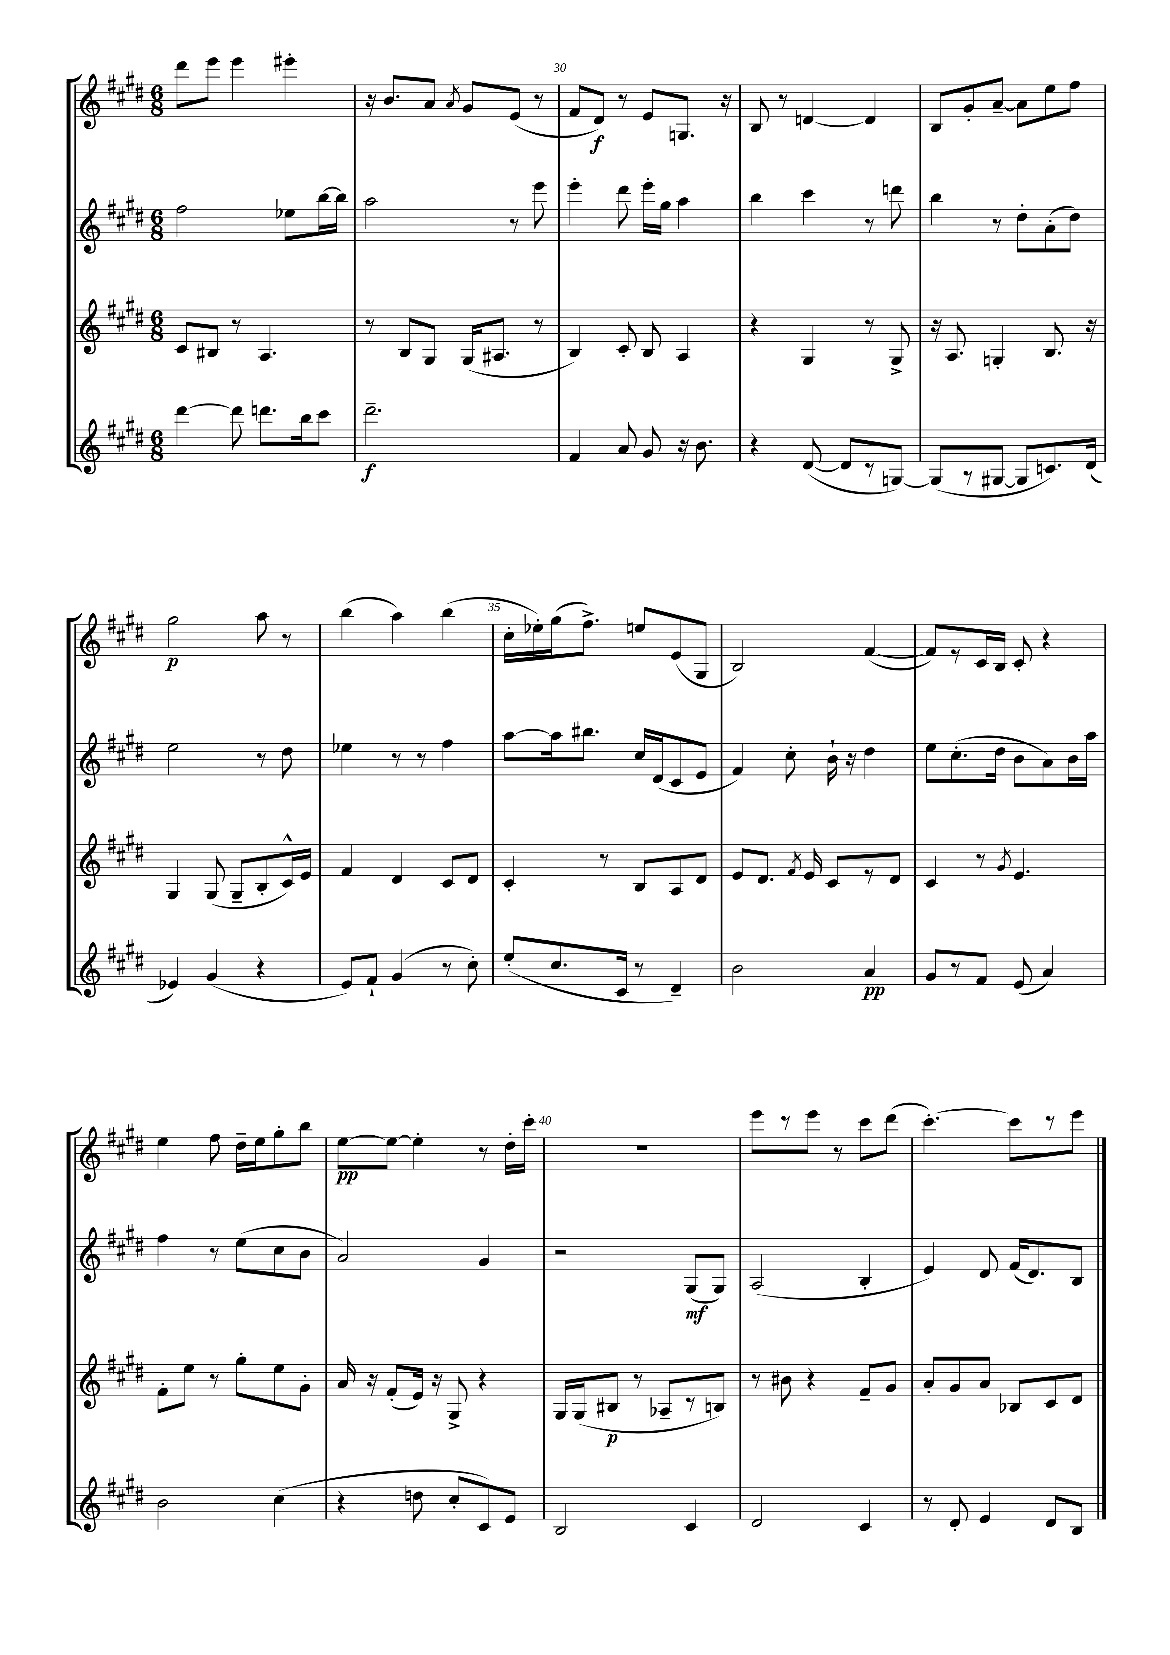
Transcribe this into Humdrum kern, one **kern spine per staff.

**kern	**kern	**kern	**kern
*staff4	*staff3	*staff2	*staff1
*clefG2	*clefG2	*clefG2	*clefG2
*k[f#c#g#d#]	*k[f#c#g#d#]	*k[f#c#g#d#]	*k[f#c#g#d#]
*M6/8	*M6/8	*M6/8	*M6/8
[4ddd#\	8c#/L	2ff#\	8ddd#\L
.	8B#/J	.	8eee\J
8ddd#\]	8r	.	4eee\
8.ddd\L	4.A/	.	.
.	.	8ee-\L	4eee#'\
16bb\k	.	.	.
8ccc#\J	.	[16bb\L	.
.	.	16bb\]JJ	.
=	=	=	=
2.ddd#~\	8r	2aa\	16r
.	.	.	8.b/L
.	8B/L	.	.
.	8G#/J	.	8a/J
.	.	.	8qa/
.	(16G#/LK	.	8g#/L
.	8.A#/J	.	.
.	.	8r	(8e/J
.	8r	8eee\	8r
=	=	=	=
4f#/	4B/)	4eee'\	8f#/L
.	.	.	8d#/J)
8a/	8c#'/	8ddd#\	8r
8g#/	8B/	16eee'\LL	8e/L
.	.	16gg#\JJ	.
16r	4A/	4aa\	8.G/J
8.b\	.	.	.
.	.	.	16r
=	=	=	=
4r	4r	4bb\	8B/
.	.	.	8r
([8d#/	4G#/	4ccc#\	[4d/
8d#/]L	.	.	.
8r	8r	8r	4d/]
[8G/J)	8G#^/	8ddd\	.
=	=	=	=
(8G/]L	16r	4bb\	8B/L
.	8.A/	.	.
8r	.	.	8g#'/
[8G#/J	4G'/	8r	[8a~/J
8G#/]L	.	8dd#'\L	8a\]L
8.c/)	8.B/	(8a'\	8ee\
.	.	8dd#\J)	8ff#\J
(16d#/Jk	16r	.	.
=	=	=	=
4e-/)	4G#/	2ee\	2gg#\
(4g#/	(8G#/	.	.
.	8G#~/L	.	.
4r	8B'/	8r	8aa\
.	16c#^^/L)	8dd#\	8r
.	16e/JJ	.	.
=	=	=	=
8e/L)	4f#/	4ee-\	(4bb\
8f#`/J	.	.	.
(4g#/	4d#/	8r	4aa\)
.	.	8r	.
8r	8c#/L	4ff#\	(4bb\
8cc#'\)	8d#/J	.	.
=	=	=	=
(8ee'/L	4c#'/	[8aa\L	16cc#'\LL
.	.	.	16ee-'\)
8.cc#/	.	16aa\]k	(16gg#\J
.	.	8.bb#\J	8.ff#^\J)
.	8r	.	.
16c#/Jk	.	.	.
8r	8B/L	16cc#/LL	8ee/L
.	.	(16d#/J	.
4d#~/)	8A/	8c#/	(8e/
.	8d#/J	8e/J	8G#/J
=	=	=	=
2b\	8e/L	4f#/)	2B/)
.	8.d#/J	.	.
.	.	8cc#'\	.
.	8qf#/	.	.
.	16e/	.	.
.	8c#/L	16b`\	.
.	.	16r	.
4a/	8r	4dd#\	([4f#/
.	8d#/J	.	.
=	=	=	=
8g#/L	4c#/	8ee\L	8f#/]L)
8r	.	(8.cc#'\	8r
8f#/J	8r	.	16c#/L
.	.	16dd#\Jk	16B/JJ
.	8qg#/	.	.
(8e/	4.e/	8b\L	8c#'/
4a/)	.	8a\)	4r
.	.	16b\L	.
.	.	16aa\JJ	.
=	=	=	=
2b\	8f#'\L	4ff#\	4ee\
.	8ee\J	.	.
.	8r	8r	8ff#\
.	8gg#'\L	(8ee\L	16dd#~\LL
.	.	.	16ee\J
(4cc#\	8ee\	8cc#\	8gg#'\
.	8g#'\J	8b\J	8bb\J
=	=	=	=
4r	16a/	2a/)	[8ee\L
.	16r	.	.
.	(8f#'/L	.	8ee\_J
8dd\	16e/Jk)	.	4ee'\]
.	16r	.	.
8cc#'/L	8G#^/	.	.
8c#/)	4r	4g#/	8r
8e/J	.	.	16dd#'\LL
.	.	.	16ccc#'\JJ
=	=	=	=
2B/	16G#/LL	2r	2.r
.	(16G#/J	.	.
.	8B#/J	.	.
.	8r	.	.
.	8A-~/L	.	.
4c#/	8r	(8G#/L	.
.	8B/J)	8G#/J)	.
=	=	=	=
2d#/	8r	(2A/	8eee\L
.	8b#\	.	8r
.	4r	.	8eee\J
.	.	.	8r
4c#/	8f#~/L	4B'/	8ccc#\L
.	8g#/J	.	(8ddd#\J
=	=	=	=
8r	8a'/L	4e/)	[4.ccc#'\)
8d#'/	8g#/	.	.
4e/	8a/J	8d#/	.
.	8B-/L	(16f#/LK	8ccc#\]L
.	.	8.d#/)	.
8d#/L	8c#/	.	8r
8B/J	8d#/J	8B/J	8eee\J
==	==	==	==
*-	*-	*-	*-
